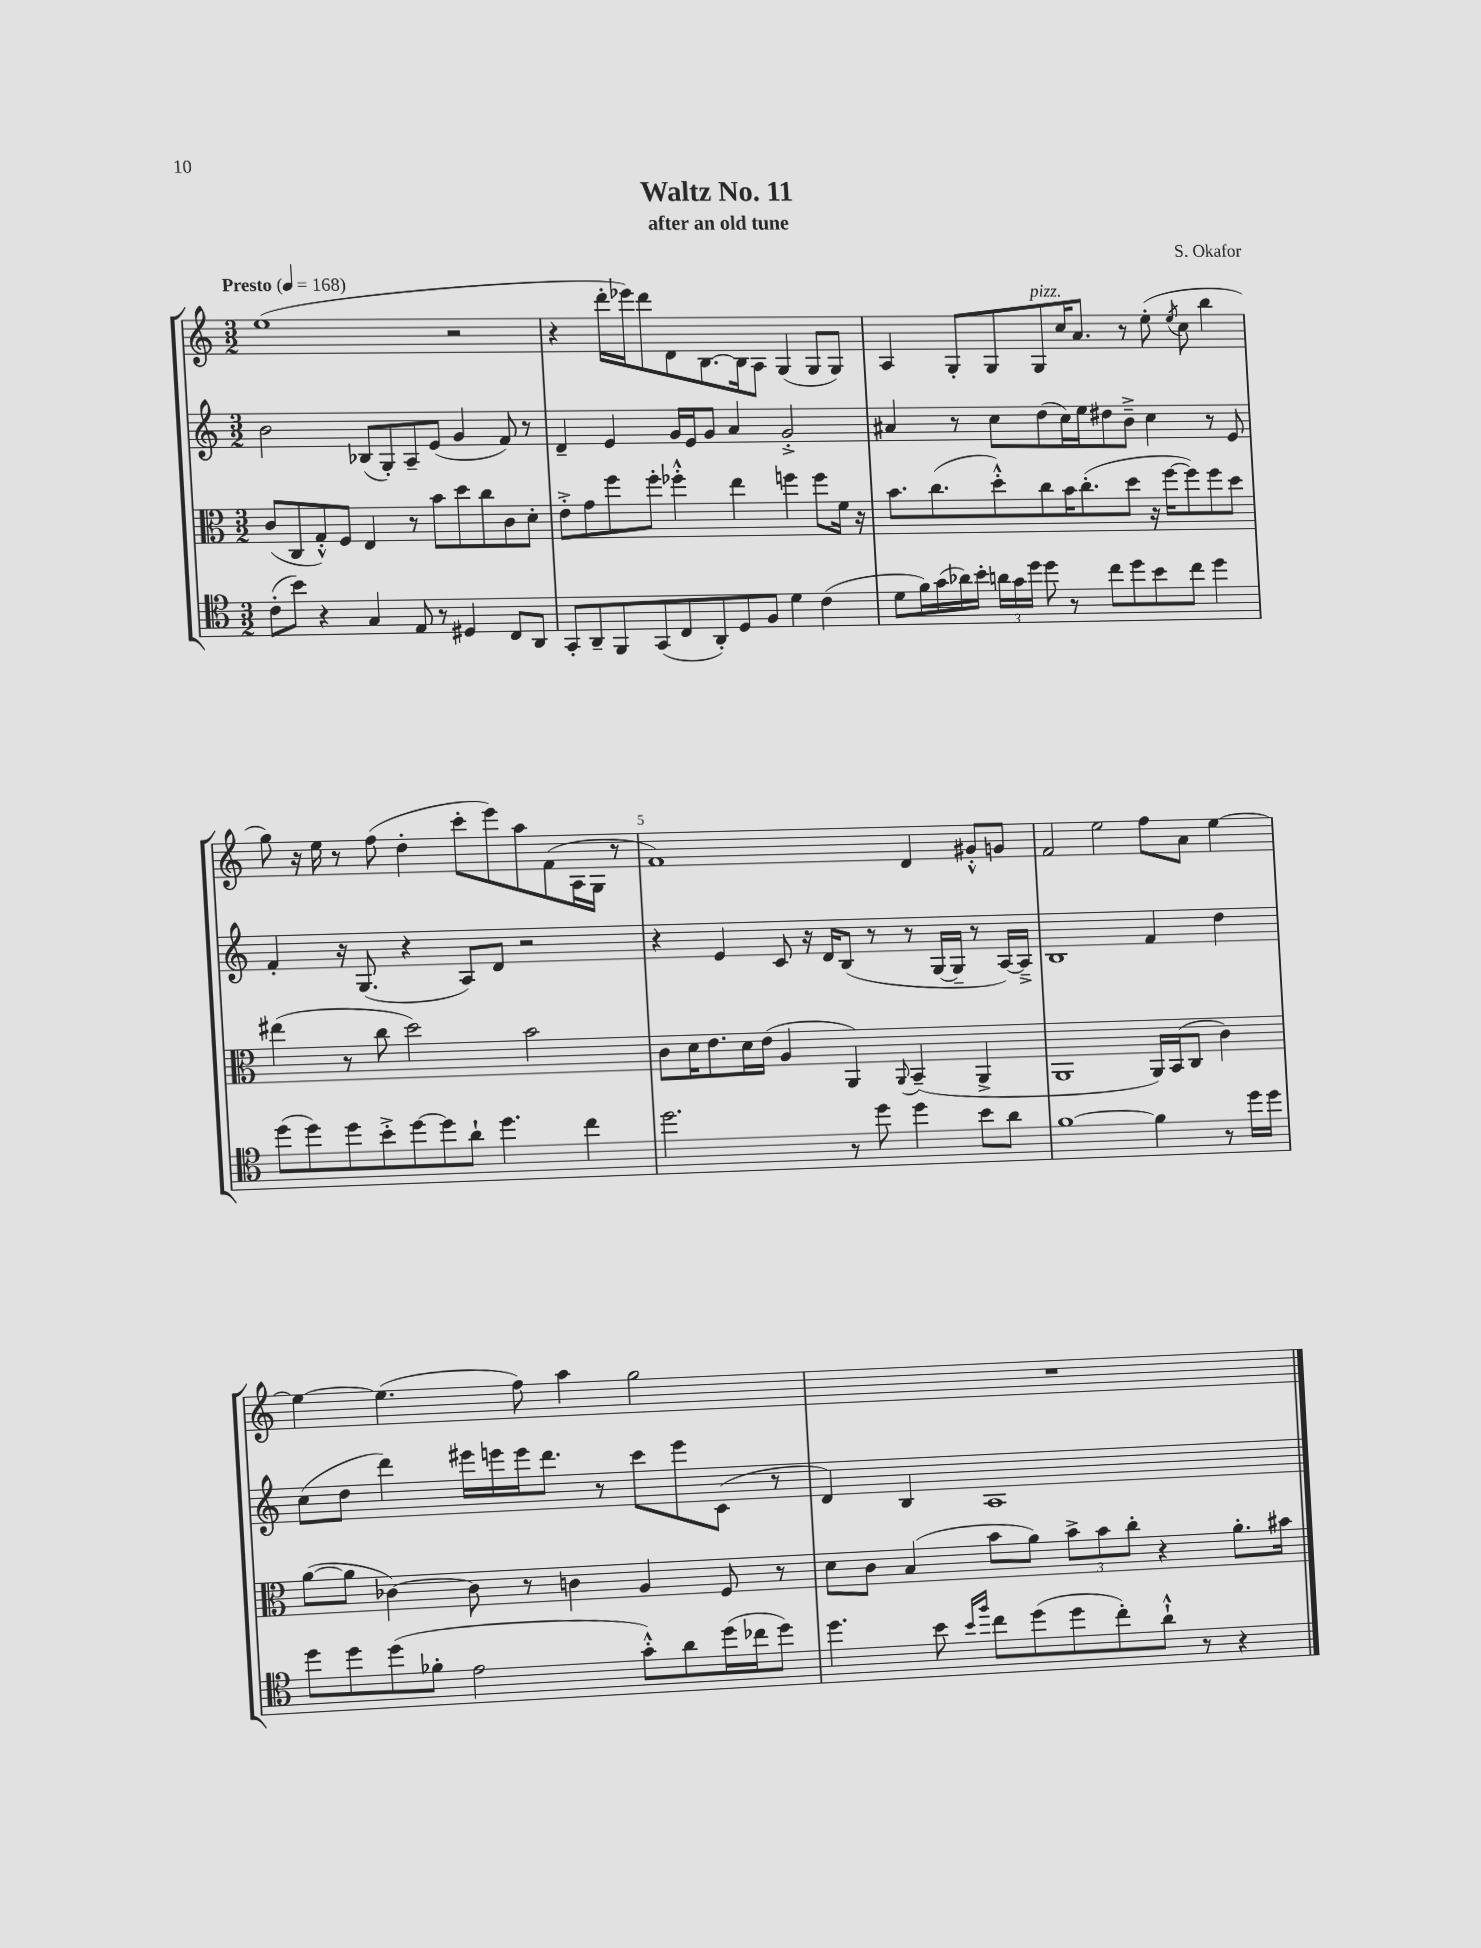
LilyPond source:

\header { title = "Waltz No. 11" composer = "S. Okafor" subtitle = "after an old tune" }
<<
\new StaffGroup <<
\new Staff = "s0" {
    \clef treble \key c \major \numericTimeSignature \time 3/2 \tempo "Presto" 4 = 168
    \autoBeamOff e''1( r2 |
    r4 d'''16[-. ees'''16) d'''8 d'8 b8.~ b16 a8] g4( g8[ g8]) |
    a4 g8[-. g8 g8^\markup { \italic "pizz." } c''16 a'8.] r8 e''8-.( \acciaccatura { e''8 } c''8 b''4 |
    g''8) r16 e''16 r8 f''8( d''4-. c'''8[-. e'''8) a''8 f'8( a16 g16] r8 |
    f'1) d'4 gis'8[-.-^ g'8] |
    f'2 e''2 f''8[ a'8] e''4~ |
    e''4~ e''4.( f''8) a''4 g''2 |
    R1. \bar "|." |
}
\new Staff = "s1" {
    \clef treble \key c \major \numericTimeSignature \time 3/2
    \autoBeamOff b'2 bes8[( g8-.) a8-- e'8]( g'4 f'8) r8 |
    d'4-- e'4 g'16[ e'16 g'8] a'4 g'2-.-> |
    ais'4 r8 c''8[ d''8( c''16) e''16 dis''8 b'8]---> c''4 r8 e'8 |
    f'4-. r16 g8.( r4 a8[) d'8] r2 |
    r4 e'4 c'8 r16 d'16[ b8]( r8 r8 g16[~ g16]-- r8 a16[~) a16]---> |
    b1 f'4 d''4 |
    c''8[( d''8] d'''4) eis'''16[ e'''16 e'''16 d'''8.] r8 c'''8[ e'''8 c'8]( r8 |
    d'4) b4 a1 \bar "|." |
}
\new Staff = "s2" {
    \clef alto \key c \major \numericTimeSignature \time 3/2
    \autoBeamOff c'8[( c8 g8-.-^) f8] e4 r8 b'8[ d''8 c''8 c'8 d'8]-. |
    e'8[-.-> g'8 f''8 f''8]-. fes''4-.-^ e''4 f''4 f''8[ f'16] r16 |
    b'8.[ c''8.( d''8-.-^) c''8 b'16 c''8.-.( d''8] r16 f''16[~ f''8) f''8 d''8] |
    eis''4( r8 c''8 d''2) b'2 |
    c'8[ d'16 e'8. d'16 e'16]( a4 a,4) \appoggiatura { a,8 } b,4--( a,4-> |
    a,1 a,16[) b,16( c8] c'4) |
    a'8[~( a'8] ces'4~) ces'8 r8 c'4 a4 f8 r8 |
    d'8[ c'8] b4( b'8[ a'8]) \tuplet 3/2 { b'8[-> b'8 c''8]-. } r4 a'8.[-. bis'16] \bar "|." |
}
\new Staff = "s3" {
    \clef tenor \key c \major \numericTimeSignature \time 3/2
    \autoBeamOff c'8[-.( b'8]) r4 g4 e8 r8 dis4 c8[ a,8] |
    g,8[-. a,8-- f,8 g,8( c8 a,8-.) d8 f8] d'4 c'4( |
    d'8[ f'16) g'16( aes'16) b'16]-. \tuplet 3/2 { a'16[ g'16 d''16] } d''8 r8 c''8[ d''8 b'8 c''8] d''4 |
    d''8[( d''8) d''8 b'8-.-> d''8~ d''8 a'8]-! d''4. c''4 |
    d''2. r8 d''8 d''4 b'8[ a'8] |
    f'1~ f'4 r8 d''16[ d''16] |
    d''8[ d''8 d''8( fes'8]-. e'2 g'8[-.-^) a'8 d''16( ces''16 d''8]) |
    d''4. b'8 \grace { b'16[ f''16] } c''8[ d''8( d''8 c''8-.) a'8]-!-^ r8 r4 \bar "|." |
}
>>
>>
\layout { \context { \Score \override BarNumber.break-visibility = ##(#f #t #t) barNumberVisibility = #(every-nth-bar-number-visible 5) } }
